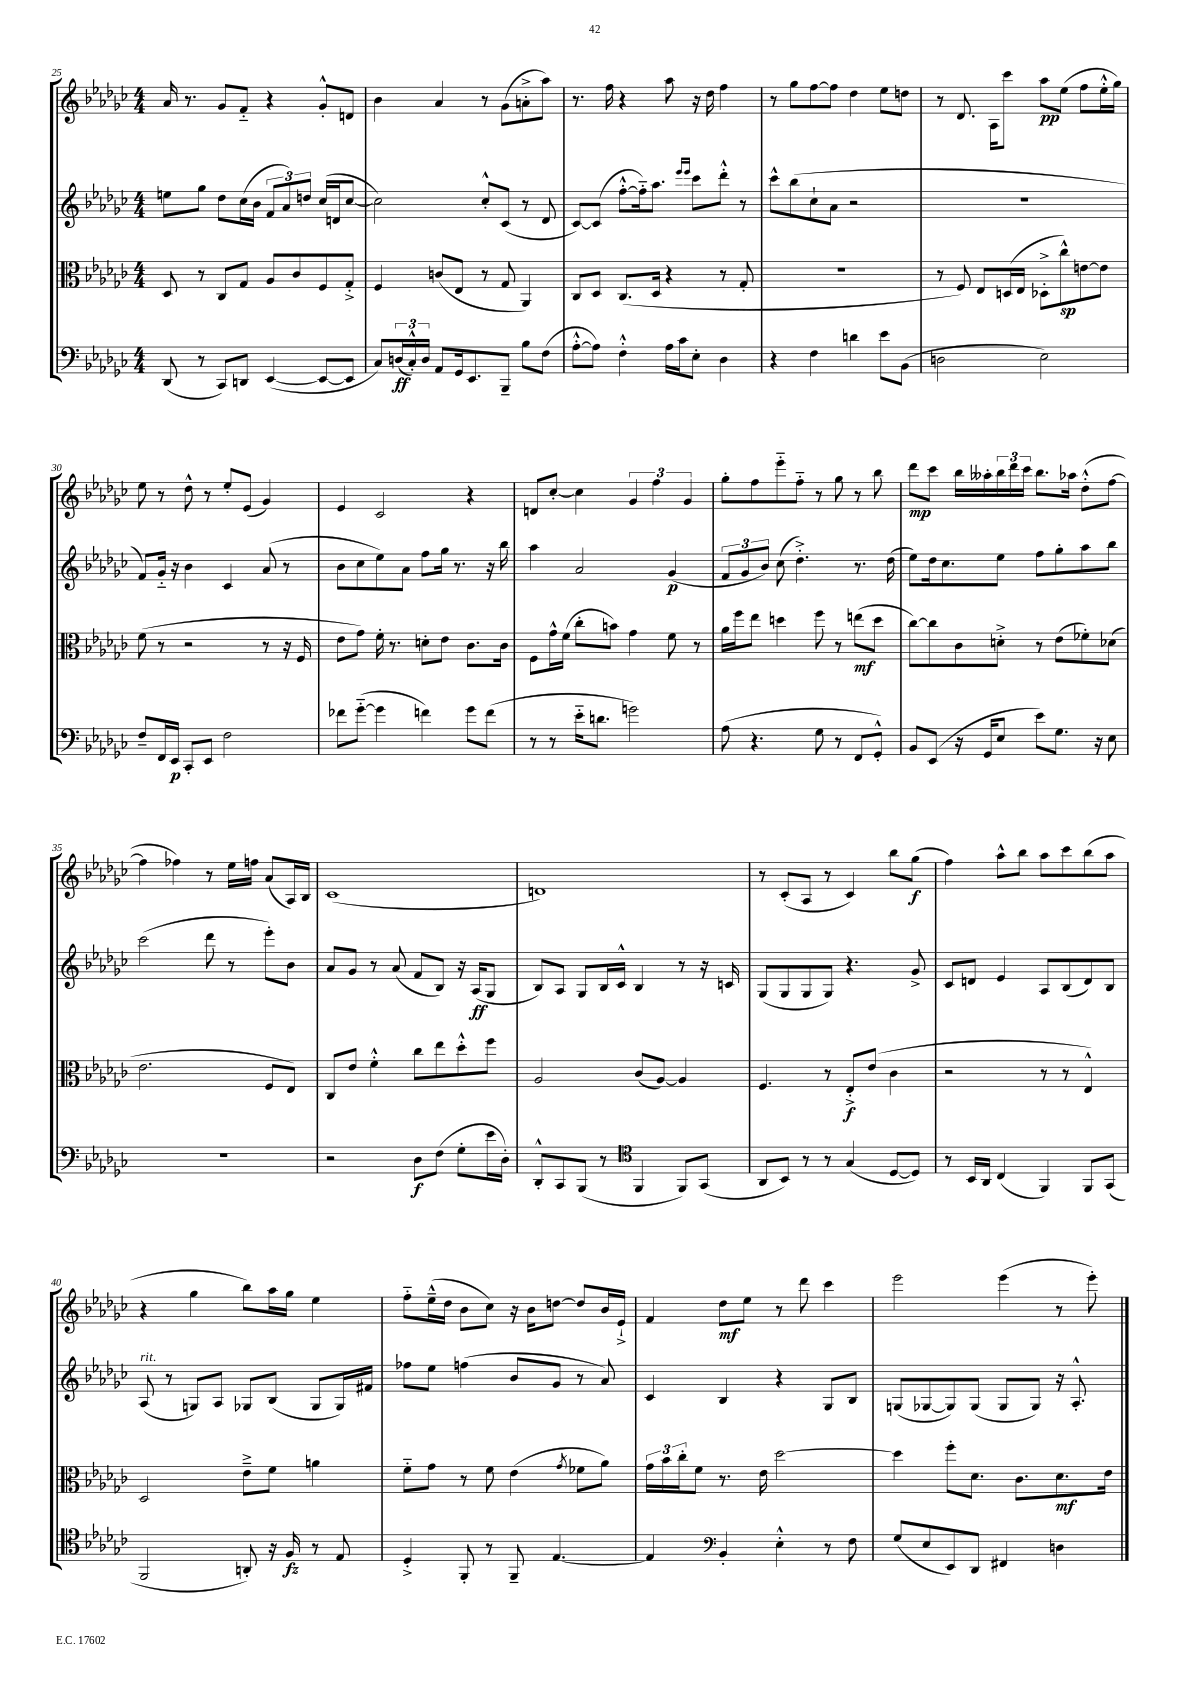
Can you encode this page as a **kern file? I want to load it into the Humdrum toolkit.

**kern	**kern	**kern	**kern
*staff4	*staff3	*staff2	*staff1
*clefF4	*clefC3	*clefG2	*clefG2
*k[b-e-a-d-g-c-]	*k[b-e-a-d-g-c-]	*k[b-e-a-d-g-c-]	*k[b-e-a-d-g-c-]
*M4/4	*M4/4	*M4/4	*M4/4
(8DD-/	8D-/	8ee\L	16a-/
.	.	.	8.r
8r	8r	8gg-\J	.
8CC-/L)	8C-/L	8dd-\L	8g-/L
8DD/J	8G-/J	(16cc-\L	8f'~/J
.	.	16b-\JJ	.
([4EE-/	8A-/L	12f/L	4r
.	.	12a-/)	.
.	8c-/	.	.
.	.	12dd/J	.
8EE-/_L	8F/	(16cc-/LL	8g-'^^/L
.	.	16d/J	.
8EE-/]J	8G-'^/J	[8cc-/J	8d/J
=	=	=	=
8C-/L)	4F/	2cc-\])	4b-\
(24D/L	.	.	.
24C-'^^/)	.	.	.
24D/JJ	.	.	.
8AA-/L	(8c/L	.	4a-/
16GG-/k	8E-/J	.	.
8.EE-/	.	.	.
.	8r	8cc-'^^/L	8r
8BBB-~/J	8G-/	(8c-/J	(8g-\L
8B-\L	4AA-/)	8r	8a'^\
(8F\J	.	8d-/	8aa-\J)
=	=	=	=
[8A-'^^\L	8C-/L	[8c-/L)	8.r
8A-\]J)	8D-/J	(8c-/]J	.
.	.	.	16ff\
4F'^^\	(8.C-/L	[8ff'^^\L	4r
.	.	16ff'~\]k)	.
.	16D-/Jk	8.aa-\J	.
16A-\LL	4r	.	8aa-\
16c-\J	.	.	.
.	.	16qqeee-/LL	.
.	.	16qqeee-/JJ	.
8E-'\J	.	8ccc-\L	16r
.	.	.	16dd-\
4D-\	8r	8ddd-'^^\J	4ff\
.	8G-'/	8r	.
=	=	=	=
4r	1r	8ccc-^^\L	8r
.	.	(8bb-\	8gg-\L
4F\	.	8cc-`\	[8ff\
.	.	8a-\J	8ff\]J
4d\	.	2r	4dd-\
8e-\L	.	.	8ee-\L
(8BB-\J	.	.	8dd\J
=	=	=	=
2D\	8r	1r	8r
.	8F/)	.	8.d-/
.	8E-/L	.	.
.	.	.	16A-\LK
.	(16D/L	.	8ccc-\J
.	16E-/JJ	.	.
2E-\)	8D-'^\L	.	8aa-\L
.	8cc-^^\)	.	(8ee-\J
.	[8e\	.	8ff\L
.	8e\]J	.	16ee-'^^\L
.	.	.	16gg-\JJ)
=	=	=	=
8F~/L	(8f\	8f/L)	8ee-\
16FF/L	8r	16g-'~/Jk	8r
16EE-/JJ	.	16r	.
8CC-'/L	2r	4b-\	8dd-^^\
8EE-/J	.	.	8r
2F\	.	4c-/	8ee-'/L
.	.	.	(8e-/J
.	8r	(8a-/	4g-/)
.	16r	8r	.
.	16F/	.	.
=	=	=	=
8f-\L	8e-\L	8b-\L	4e-/
([8g-'~\J	8g-\J)	8cc-\	.
4g-\]	16f'\	8ee-\)	2c-/
.	8.r	.	.
.	.	8a-\J	.
4f\)	8d'\L	8ff\L	.
.	8e-\J	16gg-\Jk	.
.	.	8.r	.
8g-\L	8.c-\L	.	4r
(8f\J	.	16r	.
.	16c-\Jk	16bb-\	.
=	=	=	=
8r	8F\L	4aa-\	8d/L
8r	16g-^^\L	.	[8cc-'/J
.	(16f\JJ	.	.
16e-'~\LK	8cc-'\L	2a-/	4cc-\]
8.d\J	.	.	.
.	8b\J)	.	.
2g\)	4g-\	.	6g-/
.	.	.	6ff\
.	8f\	(4g-/	.
.	.	.	6g-/
.	8r	.	.
=	=	=	=
(8A-\	16a-\LL	12f/L	8gg-'\L
.	16ff\J	.	.
.	.	12g-/	.
4.r	8ee-\J	.	8ff\
.	.	12b-/J)	.
.	4dd\	(8cc-\	8eee-'~\
.	.	4.dd-'^\)	8ff'~\J
8G-\	8ff\	.	8r
8r	8r	.	8gg-\
8FF/L	(8ee\L	8.r	8r
8GG-'^^/J)	8dd\J	.	8bb-\
.	.	(16dd-\	.
=	=	=	=
8BB-/L	[8cc-\L)	8ee-\L)	8ddd-\L
(8EE-/J	8cc-\]	16dd-\k	8ccc-\J
.	.	8.cc-\	.
16r	8c-\	.	16bb-\LL
16GG-/LK	.	.	16aa--'\
8E-/J	8d'^\J	8ee-\J	24bb-\
.	.	.	24ddd-\
.	.	.	24ccc-\JJ
8e-\L)	8r	8ff\L	8.bb-\L
8.G-\J	(8e-\L	8gg-'\	.
.	.	.	16aa-\Jk
.	8f-'\)	8aa-\	(8dd-'^^\L
16r	.	.	.
8E-\	(8d-\J	8bb-\J	[8ff\J
=	=	=	=
1r	2.e-\	(2ccc-\	4ff\]
.	.	.	4ff-\)
.	.	8ddd-\	8r
.	.	8r	16ee-\LL
.	.	.	16ff\JJ
.	8F/L	8eee-'\L)	(8a-/L
.	8E-/J)	8b-\J	16A-/L)
.	.	.	16B-/JJ
=	=	=	=
2r	8C-/L	8a-/L	(1c-
.	8e-/J	8g-/J	.
.	4f'^^\	8r	.
.	.	(8a-/	.
8D-\L	8cc-\L	8f/L	.
(8F\J	8ee-\	8B-/J)	.
8G-'\L	8dd-'^^\	16r	.
.	.	(16A-/LK	.
16e-\L	8ff\J	8G-/J	.
16D-'\JJ)	.	.	.
=	=	=	=
8DD-'^^/L	2A-/	8B-/L)	1d)
8CC-/	.	8A-/J	.
(8BBB-/J	.	8G-/L	.
8r	.	16B-/L	.
.	.	16c-^^/JJ	.
*clefC4	*	*	*
4FF/	(8c-/L	4B-/	.
.	[8A-/J)	.	.
8FF/L)	4A-/]	8r	.
(8GG-/J	.	16r	.
.	.	16c/	.
=	=	=	=
8AA-/L	4.F/	(8G-/L	8r
8BB-/J)	.	8G-/	(8c-'/L
8r	.	8G-/	8A-/J
8r	8r	8G-/J)	8r
(4G-/	8E-'^/L	4.r	4c-/)
.	(8e-/J	.	.
[8D-/L	4c-\	.	8bb-\L
8D-/]J)	.	8g-^/	(8gg-\J
=	=	=	=
8r	2r	8c-/L	4ff\)
16BB-/LL	.	8d/J	.
16AA-/JJ	.	.	.
(4C-/	.	4e-/	8aa-^^\L
.	.	.	8bb-\J
4FF/)	8r	8A-/L	8aa-\L
.	8r	(8B-/	8ccc-\
8FF/L	4E-^^/)	8d/)	(8bb-\
(8GG-/J	.	8B-/J	8aa-\J
=	=	=	=
2FF/	2D-/	(8A-/	4r
.	.	8r	.
.	.	8G/L)	4gg-\
.	.	8A-/J	.
8AA'/)	8e-~^\L	8G-/L	8bb-\L)
16r	8f\J	(8B-/J	16aa-\L
16F/	.	.	16gg-\JJ
8r	4a\	8G-/L	4ee-\
8E-/	.	16G-/L)	.
.	.	16f#/JJ	.
=	=	=	=
4D-'^/	8f'~\L	8ff-\L	8ff'~\L
.	8g-\J	8ee-\J	(16ee-~^^\L
.	.	.	16dd-\JJ
8FF'/	8r	(4ff\	8b-\L
8r	8f\	.	8cc-\J)
8FF~/	(4e-\	8b-/L	16r
.	.	.	16b-\LK
[4.E-/	.	8g-/J	[8dd\J
.	8qg-/	.	.
.	8f-\L	8r	8dd/]L
.	8a-\J)	8a-/)	16b-/L
.	.	.	16e-`^/JJ
=	=	=	=
4E-/]	24g-\LL	4c-/	4f/
.	24b-\	.	.
.	24cc-'\J	.	.
.	8f\J	.	.
*clefF4	*	*	*
4BB-'/	8.r	4B-/	8dd-\L
.	.	.	8ee-\J
.	16e-\	.	.
4E-'^^\	[2dd-\	4r	8r
.	.	.	8ddd-\
8r	.	8G-/L	4ccc-\
8F\	.	8B-/J	.
=	=	=	=
(8G-/L	4dd-\]	(8G/L	2eee-\
8E-/	.	[8G-/	.
8EE-/)	8ff'\L	8G-/])	.
8DD-/J	8.d-\J	(8G-/J	.
4FF#/	.	8G-/L	(4eee-\
.	8.c-\L	.	.
.	.	8G-/J)	.
4D\	8.d-\	16r	8r
.	.	8.A-'^^/	.
.	.	.	8eee-'\)
.	16e-\Jk	.	.
==	==	==	==
*-	*-	*-	*-
